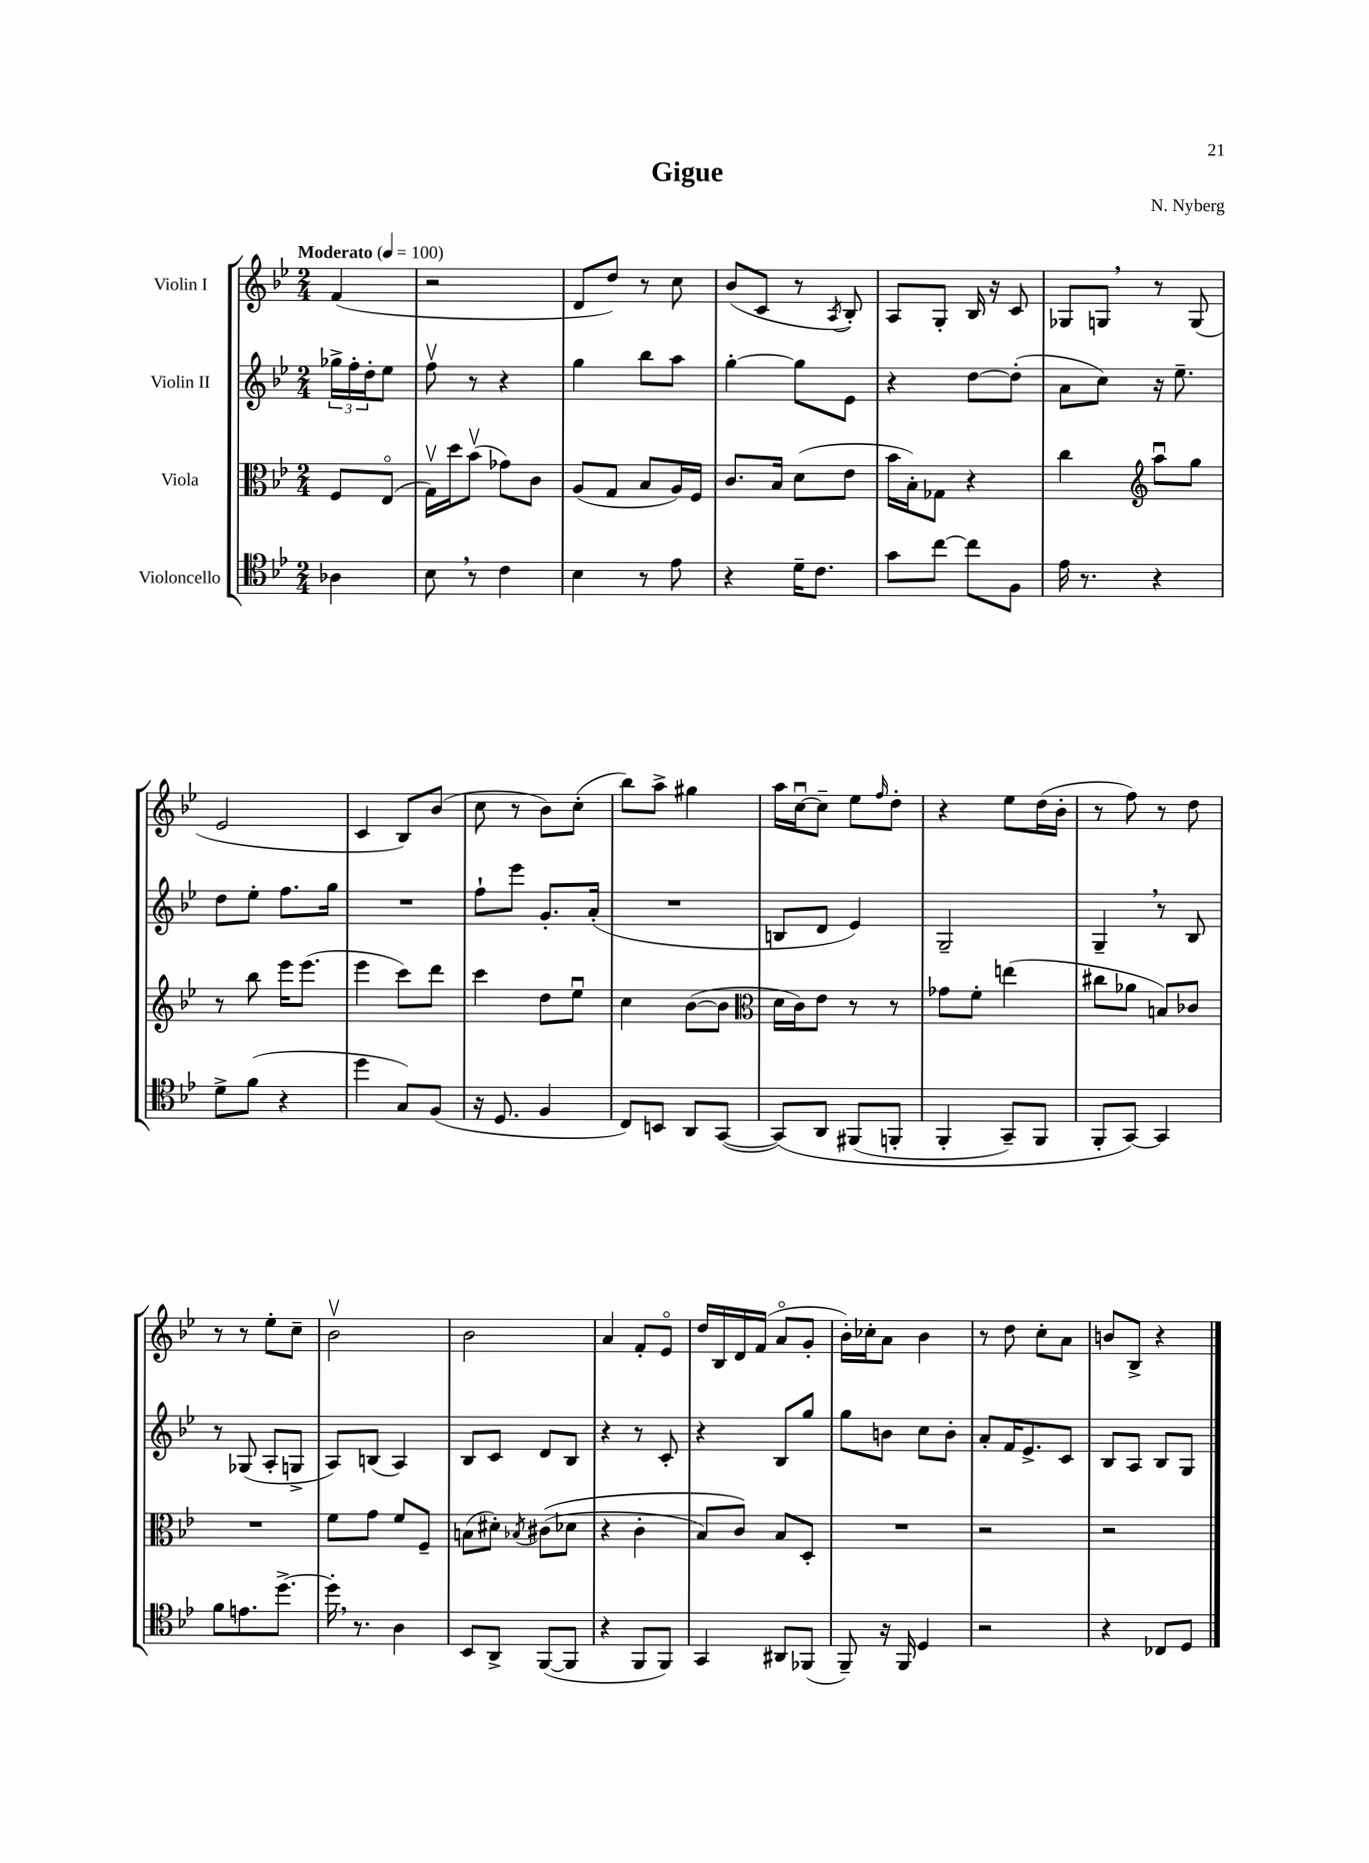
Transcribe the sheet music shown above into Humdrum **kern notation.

**kern	**kern	**kern	**kern
*part4	*part3	*part2	*part1
*staff4	*staff3	*staff2	*staff1
*I"Violoncello	*I"Viola	*I"Violin II	*I"Violin I
*clefC4	*clefC3	*clefG2	*clefG2
*k[b-e-]	*k[b-e-]	*k[b-e-]	*k[b-e-]
*M2/4	*M2/4	*M2/4	*M2/4
*MM100	*MM100	*MM100	*MM100
=	=	=	=
!	!	!	!LO:TX:a:B:t=Moderato
4A-X\	8F/L	24gg-X^\LL	(4f/
.	.	24ff'\	.
.	.	24dd'\J	.
.	(8E-/J	8ee-\J	.
=1	=1	=1	=1
8B-,\	16Gv\LL)	8ffv\	2r
.	16dd\J	.	.
8r	(8b-v\J	8r	.
4c\	8g-X\L)	4r	.
.	8c\J	.	.
=2	=2	=2	=2
4B-\	(8A/L	4gg\	8d/L
.	8G/J	.	8dd/J)
8r	8B-/L	8bb-\L	8r
8e-\	16A/L)	8aa\J	8cc\
.	16F/JJ	.	.
=3	=3	=3	=3
4r	8.c/L	[4gg'\	(8b-/L
.	.	.	8c/J
.	16B-/Jk	.	.
16d~\KL	(8d\L	8gg\L]	8r
8.c\J	.	.	.
.	.	.	8qA/
.	8e-\J	8e-\J	8B-'/)
=4	=4	=4	=4
8g\L	16b-\LL	4r	8A/L
.	16B-'\J)	.	.
[8cc\J	8G-X\J	.	8G'/J
8cc\L]	4r	[8dd\L	16B-/
.	.	.	16r
8F\J	.	(8dd'\J]	8c/
=5	=5	=5	=5
16e-\	4cc\	8a\L	8G-X/L
8.r	.	.	.
.	.	8cc\J)	8Gn,/J
*	*clefG2	*	*
4r	8aau\L	16r	8r
.	.	8.ee-~\	.
.	8gg\J	.	(8G/
!!LO:LB:g=z
=6	=6	=6	=6
8d^\L	8r	8dd\L	2e-/
(8f\J	8bb-\	8ee-'\J	.
4r	16eee-\KL	8.ff\L	.
.	(8.eee-\J	.	.
.	.	16gg\Jk	.
=7	=7	=7	=7
4dd\	4eee-\	2r	4c/
8G/L)	8ccc\L)	.	8B-/L)
(8F/J	8ddd\J	.	(8b-/J
=8	=8	=8	=8
16r	4ccc\	8ff`\L	8cc\
8.D/	.	.	.
.	.	8eee-\J	8r
4F/	8dd\L	8.g'/L	8b-\L)
.	8ee-u\J	.	(8cc'\J
.	.	(16a'/Jk	.
=9	=9	=9	=9
8C/L)	4cc\	2r	8bb-\L)
8BBn/J	.	.	8aa^\J
8AA/L	([8b-\L	.	4gg#X\
([8GG/J	8b-\J]	.	.
=10	=10	=10	=10
*	*clefC3	*	*
(8GG/L])	16d\LL	8Bn/L	16aa\LL
.	16c\J)	.	[16ccu\J
8AA/J	8e-\J	8d/J	8cc~\J]
(8FF#X/L	8r	4e-/)	8ee-\L
.	.	.	16qqff/
8FFn'/J	8r	.	8dd'\J
=11	=11	=11	=11
4FF'/	8g-X\L	2G~/	4r
.	8f'\J	.	.
8GG~/L)	(4een\	.	8ee-\L
8FF/J	.	.	(16dd\L
.	.	.	16b-'\JJ
=12	=12	=12	=12
8FF'/L	8cc#X\L	4G~,/	8r
[8GG/J)	8a-X\J	.	8ff\)
4GG/]	8Bn/L)	8r	8r
.	8c-X/J	8B-/	8dd\
!!LO:LB:g=z
=13	=13	=13	=13
8f\L	2r	8r	8r
8.en\	.	(8G-X/	8r
.	.	8A'/L	8ee-'\L
[8.dd^\J	.	.	.
.	.	8Gn^/J	8cc~\J
=14	=14	=14	=14
16dd',\]	8f\L	8A/L)	2b-v\
8.r	.	.	.
.	8g\J	(8Bn/J	.
4A\	8f/L	4A/)	.
.	8F~/J	.	.
=15	=15	=15	=15
8BB-/L	(8Bn\L	8B-/L	2b-\
8AA^/J	8d#X'\J)	8c/J	.
.	8qB-X/	.	.
([8FF/L	((8c#X\L	8d/L	.
8FF/J]	8d-X\J	8B-/J	.
=16	=16	=16	=16
4r	4r	4r	4a/
8FF/L	4c'\	8r	8f'/L
8FF/J)	.	8c'/	8e-/J
=17	=17	=17	=17
4GG/	8B-/L)	4r	16dd/LL
.	.	.	16B-/
.	8c/J)	.	16d/
.	.	.	(16f/JJ
8AA#X/L	8B-/L	8B-/L	8a/L
(8FF-X/J	8D'/J	8gg/J	8g'/J
=18	=18	=18	=18
8FF~/)	2r	8gg\L	16b-'\LL)
.	.	.	16cc-X'\J
16r	.	8bn\J	8a\J
16FF/	.	.	.
4D/	.	8cc\L	4b-\
.	.	8b'\J	.
=19	=19	=19	=19
2r	2r	8a'/L	8r
.	.	16f/K	8dd\
.	.	8.e-^/	.
.	.	.	8cc'\L
.	.	8c/J	8a\J
=20	=20	=20	=20
4r	2r	8B-/L	8bn/L
.	.	8A/J	8B-^/J
8C-X/L	.	8B-/L	4r
8D/J	.	8G/J	.
==	==	==	==
*-	*-	*-	*-
